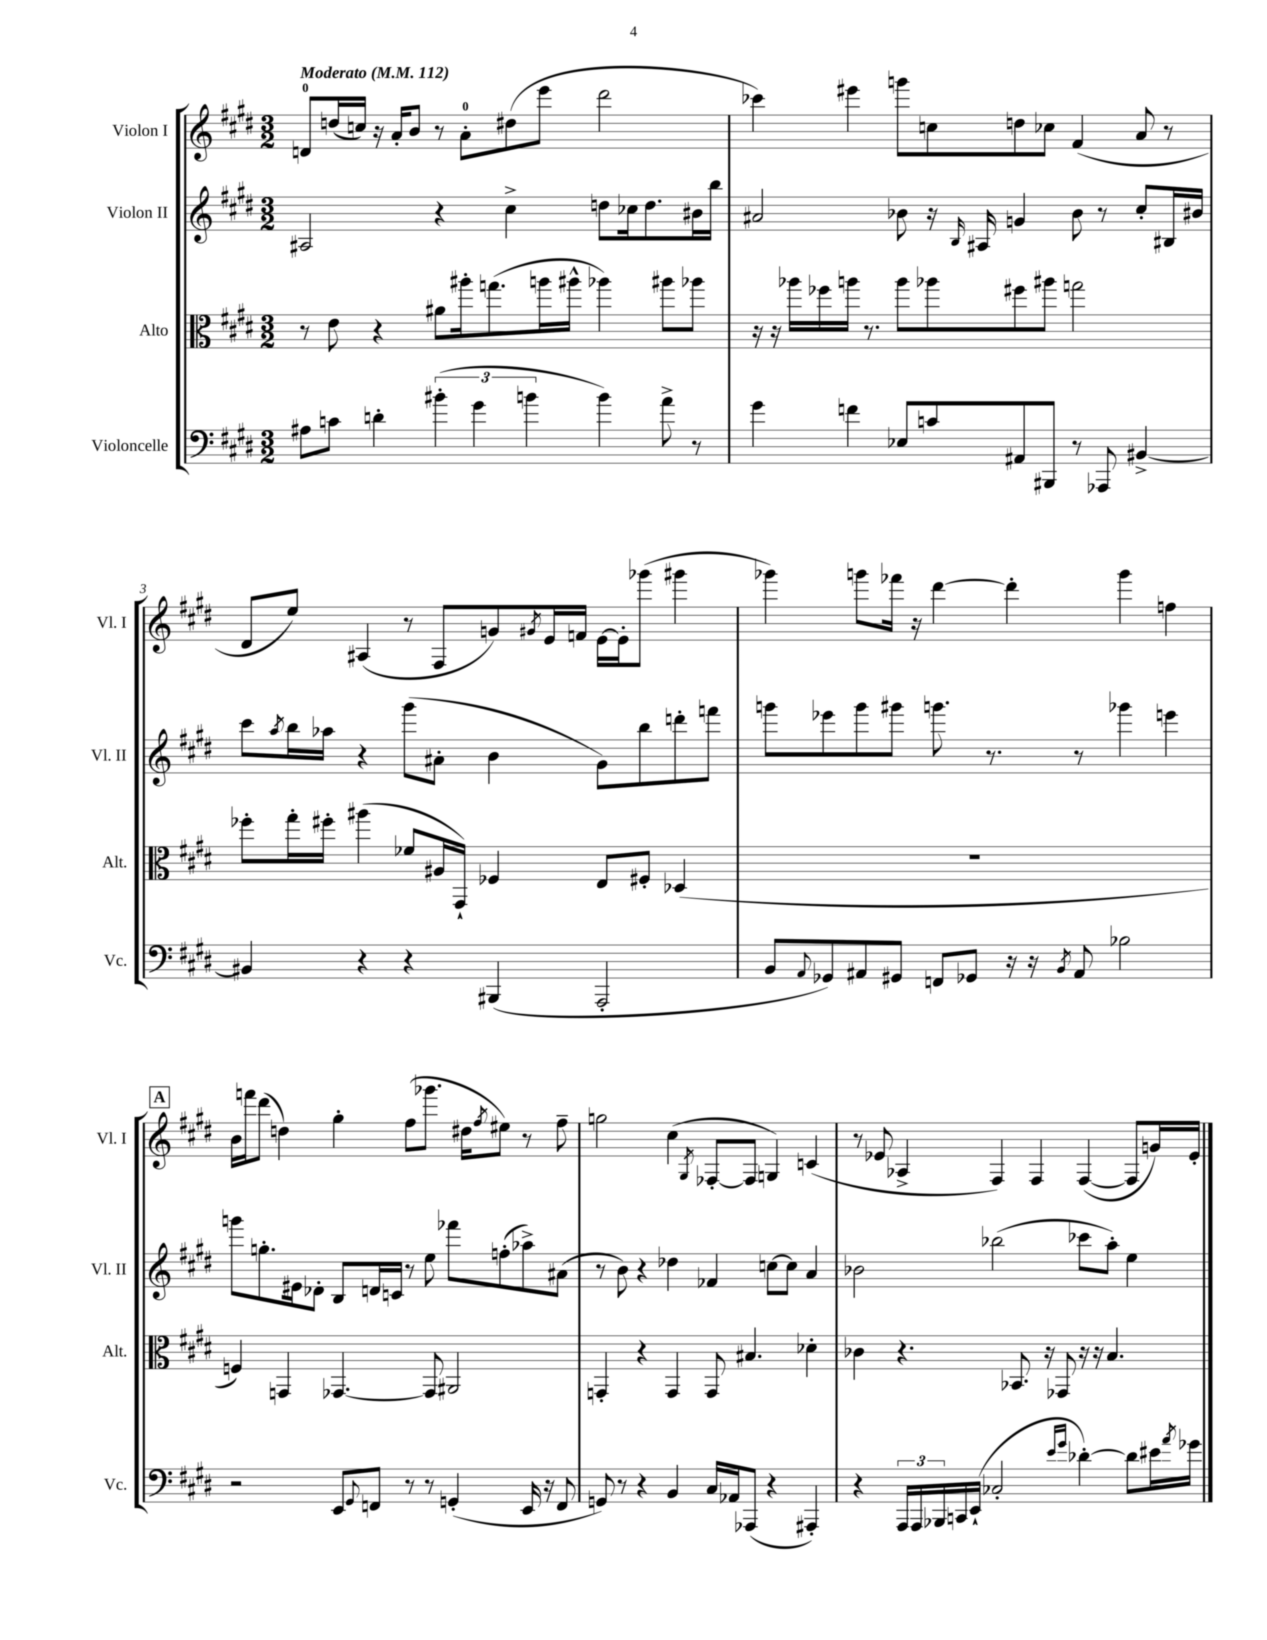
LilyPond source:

<<
\new StaffGroup <<
\new Staff = "s0" \with { instrumentName = "Violon I" shortInstrumentName = "Vl. I" } {
    \clef treble \key e \major \numericTimeSignature \time 3/2 \tempo "Moderato" 4 = 112
    d'8-0 d''16( c''16) r16 a'16-. b'8 r8 a'8-0-. dis''8( e'''8 dis'''2 |
    ces'''4) eis'''4 g'''8 c''8 d''8 ces''8 fis'4( a'8 r8 |
    dis'8 e''8) ais4( r8 fis8 g'8) \acciaccatura { gis'8 } e'16 f'16 e'16~ e'16-. ges'''8( gis'''4 |
    ges'''4) g'''8 fes'''16 r16 dis'''4~ dis'''4-. g'''4 f''4 |
    \mark \markup { \box "A" } b'16 f'''16 dis'''8( d''4) gis''4-. fis''8( ges'''8. dis''16 \acciaccatura { fis''8 } eis''8) r8 fis''8-- |
    g''2 cis''4( \acciaccatura { gis8 } fes8~-. fes8 g4) c'4( |
    r8 ees'8 aes4-> fis4) fis4 fis4~( fis8 g'16) ees'16-. \bar "|." |
}
\new Staff = "s1" \with { instrumentName = "Violon II" shortInstrumentName = "Vl. II" } {
    \clef treble \key e \major \numericTimeSignature \time 3/2
    ais2 r4 cis''4-> d''8 ces''16 d''8. bis'16 b''16 |
    ais'2 bes'8 r16 \grace { b16 } ais16 g'4 bes'8 r8 cis''8-. bis16 bis'16 |
    cis'''8 \acciaccatura { a''8 } b''16 aes''16 r4 gis'''8( ais'8-. b'4 gis'8) b''8 d'''8-. f'''8 |
    g'''8 ees'''8 g'''8 gis'''8 g'''8. r8. r8 ges'''4 e'''4 |
    \mark \markup { \box "A" } g'''8 g''8.-. eis'16 des'8-. b8 d'16 c'16 r8 e''8 fes'''8 f''8-.( aes''8->) ais'8( |
    r8 b'8) r4 des''4 fes'4 c''8~ c''8 a'4 |
    bes'2 bes''2( ces'''8 a''8-.) e''4 \bar "|." |
}
\new Staff = "s2" \with { instrumentName = "Alto" shortInstrumentName = "Alt." } {
    \clef alto \key e \major \numericTimeSignature \time 3/2
    r8 e'8 r4 ais'8 ais''16-. g''8.( a''16 ais''16-^ aes''4) ais''8 aes''8 |
    r16 r16 aes''16 fes''16 a''16 r8. a''8 aes''8 fis''8 ais''8 g''2 |
    fes''8-. gis''16-. fis''16-. ais''4( fes'8 ais16 gis,16-!) fes4 e8 fis8-. des4( |
    R1. |
    \mark \markup { \box "A" } f4) g,4 ges,4.~ ges,8 ais,2 |
    g,4-. r4 g,4 g,8 bis4. des'4-. |
    ces'4 r4. bes,8. r16 ges,8 r16 r16 b4. \bar "|." |
}
\new Staff = "s3" \with { instrumentName = "Violoncelle" shortInstrumentName = "Vc." } {
    \clef bass \key e \major \numericTimeSignature \time 3/2
    ais8 c'8 d'4-. \tuplet 3/2 { bis'4-.( gis'4 b'4 } b'4) a'8-> r8 |
    gis'4 f'4 ees8 c'8 ais,8 bis,,8 r8 aes,,8 bis,4~-> |
    bis,4 r4 r4 bis,,4( a,,2-. |
    b,8 \appoggiatura { a,8 } ges,8) ais,8 gis,8 f,8 ges,8 r16 r16 \acciaccatura { b,8 } ais,8 bes2 |
    \mark \markup { \box "A" } r2 e,8 \appoggiatura { gis,8 } f,8 r8 r8 g,4-.( e,16 r16 f,8 |
    g,8) r8 r4 b,4 cis16 aes,16 aes,,8( r4 ais,,4-.) |
    r4 \tuplet 3/2 { a,,16 a,,16 bes,,16 } c,16 e,16-!( ces2-. \grace { e'16 gis'16 } des'4~-.) des'8 eis'16 \acciaccatura { a'8 } ges'16 \bar "|." |
}
>>
>>
